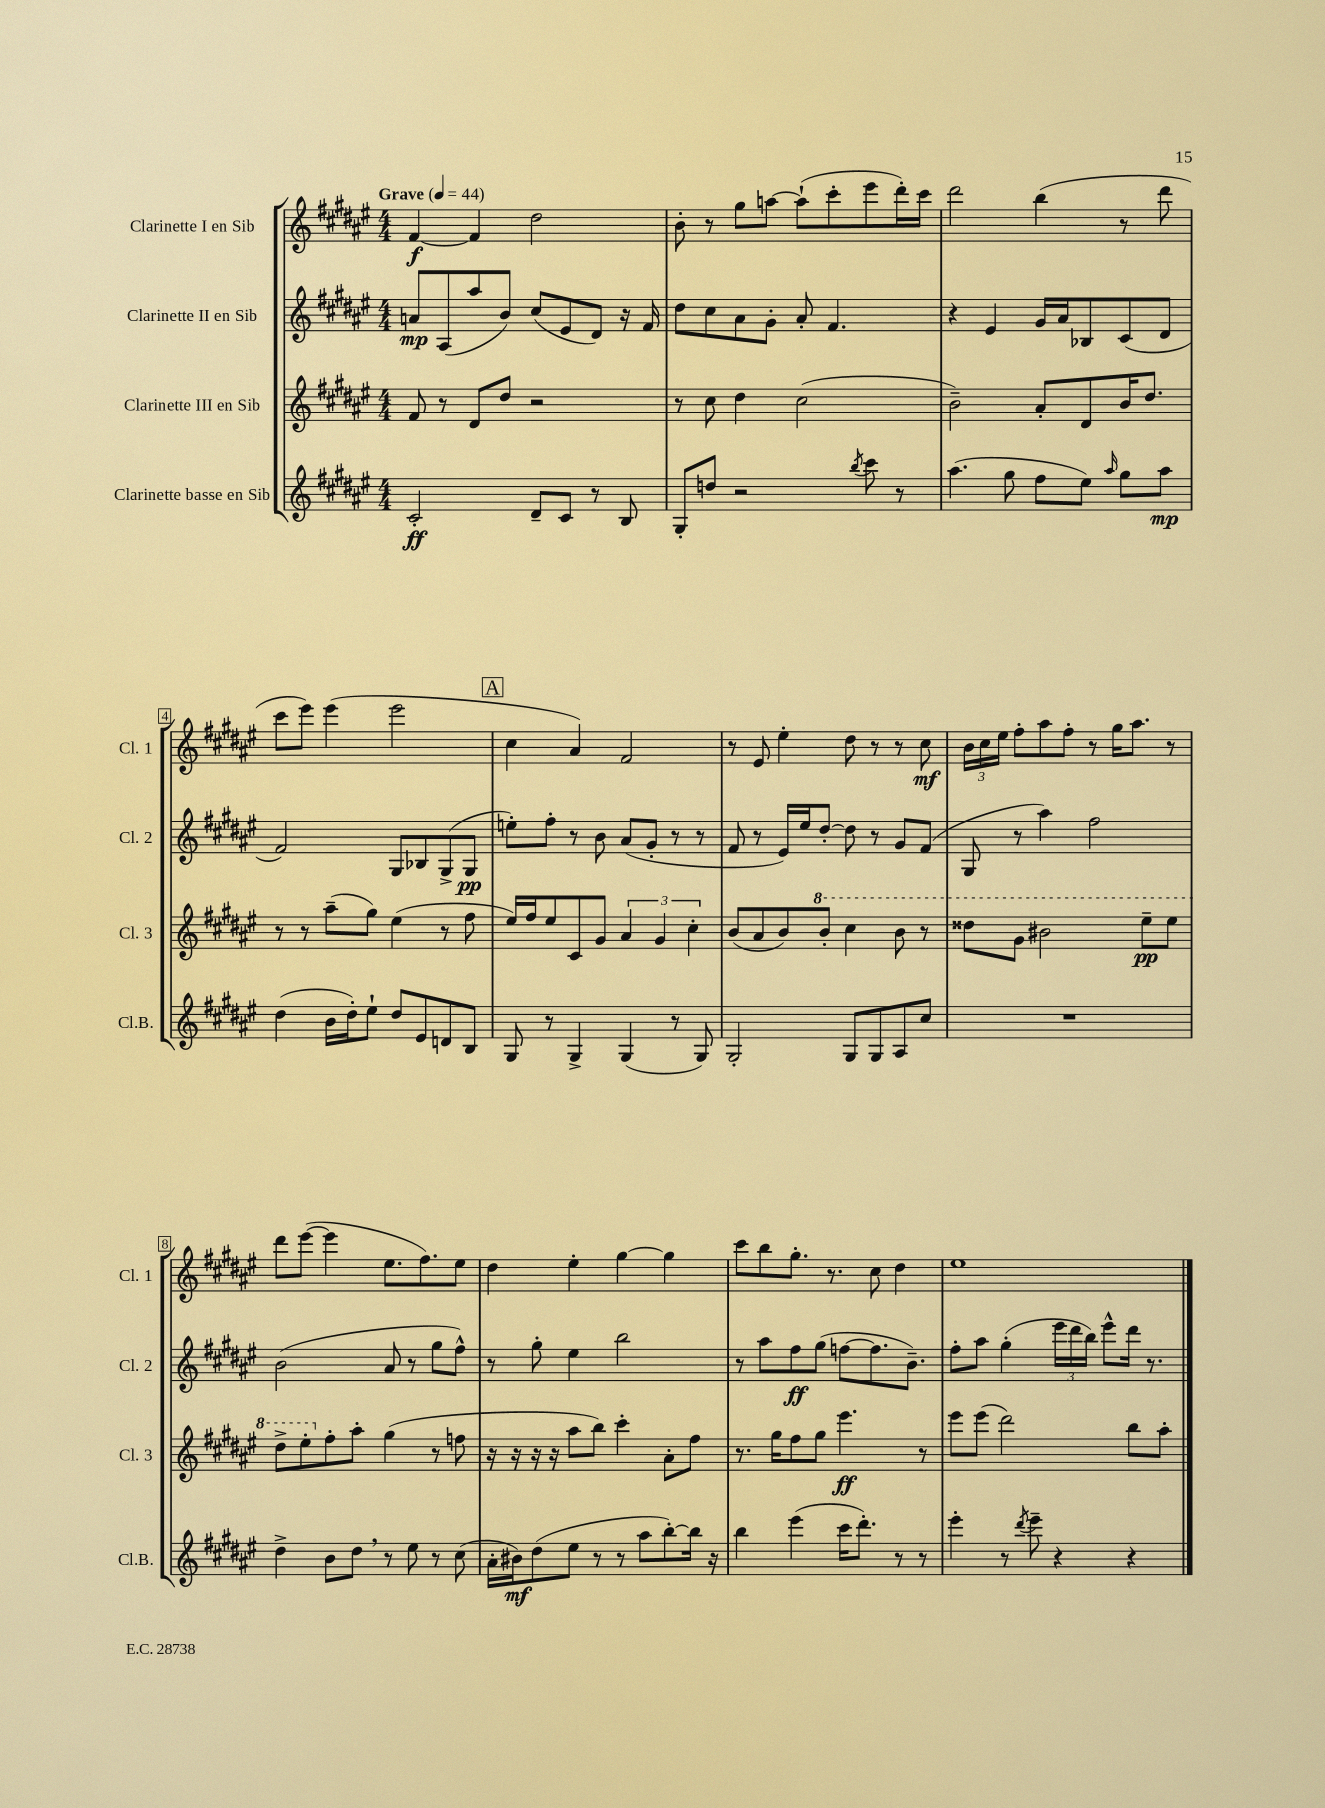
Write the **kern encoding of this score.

**kern	**kern	**kern	**kern
*staff4	*staff3	*staff2	*staff1
*clefG2	*clefG2	*clefG2	*clefG2
*k[f#c#g#d#a#e#]	*k[f#c#g#d#a#e#]	*k[f#c#g#d#a#e#]	*k[f#c#g#d#a#e#]
*M4/4	*M4/4	*M4/4	*M4/4
*MM44	*MM44	*MM44	*MM44
2c#'	8f#	8a	[4f#
.	8r	(8A#	.
.	8d#	8aa#	4f#]
.	8dd#	8b)	.
8d#~	2r	(8cc#	2dd#
8c#	.	8e#	.
8r	.	8d#)	.
8B	.	16r	.
.	.	16f#	.
=	=	=	=
8G#'	8r	8dd#	8b'
8dd	8cc#	8cc#	8r
2r	4dd#	8a#	8gg#
.	.	8g#'	[8aa
.	(2cc#	8a#'	(8aa`]
.	.	4.f#	8ccc#'
8qbb	.	.	.
8ccc#	.	.	8eee#
8r	.	.	16ddd#')
.	.	.	16ccc#
=	=	=	=
(4.aa#	2b~)	4r	2ddd#
.	.	4e#	.
8gg#	.	.	.
8ff#	8a#'	16g#	(4bb
.	.	16a#	.
8ee#)	8d#	8B-	.
16qqaa#	.	.	.
8gg#	16b	(8c#	8r
.	8.dd#	.	.
8aa#	.	8d#	8ddd#
=	=	=	=
(4dd#	8r	2f#)	8ccc#
.	8r	.	8eee#)
16b	(8aa#~	.	(4eee#
16dd#')	.	.	.
8ee#`	8gg#)	.	.
8dd#	(4ee#	8G#	2eee#
8e#	.	8B-	.
8d	8r	(8G#^	.
8B	8ff#	8G#	.
=	=	=	=
8G#	16ee#)	8ee')	4cc#
.	16ff#	.	.
8r	8ee#	8ff#'	.
4G#^	8c#	8r	4a#)
.	8g#	8b	.
(4G#	6a#	(8a#	2f#
.	.	8g#'	.
.	6g#	.	.
8r	.	8r	.
.	6cc#'	.	.
8G#)	.	8r	.
=	=	=	=
2G#'	(8b	8f#	8r
.	8a#	8r	8e#
.	8b)	16e#)	4ee#'
.	.	16ee#	.
.	8bb'	[8dd#'	.
8G#	4ccc#	8dd#]	8dd#
8G#	.	8r	8r
8A#	8bb	8g#	8r
8cc#	8r	(8f#	8cc#
=	=	=	=
1r	8ddd##	8G#	24b
.	.	.	24cc#
.	.	.	24ee#
.	8gg#	8r	8ff#'
.	2bb#	4aa#)	8aa#
.	.	.	8ff#'
.	.	2ff#	8r
.	.	.	16gg#
.	.	.	8.aa#
.	8eee#~	.	.
.	8eee#	.	8r
=	=	=	=
4dd#^	8ddd#^	(2b	8ddd#
.	8eee#'	.	([8eee#
8b	8ff#'	.	4eee#]
8dd#	8aa#'	.	.
8r	(4gg#	8a#	8.ee#
8ee#	.	8r	.
.	.	.	8.ff#)
8r	8r	8gg#	.
(8cc#	8ff	8ff#^^)	8ee#
=	=	=	=
16a#'	16r	8r	4dd#
16b#)	16r	.	.
(8dd#	16r	8gg#'	.
.	16r	.	.
8ee#	8aa#	4ee#	4ee#'
8r	8bb)	.	.
8r	4ccc#'	2bb	[4gg#
8aa#	.	.	.
[8bb')	8a#'	.	4gg#]
16bb]	8ff#	.	.
16r	.	.	.
=	=	=	=
4bb	8.r	8r	8ccc#
.	.	8aa#	8bb
.	16gg#	.	.
(4eee#	8ff#	8ff#	8.gg#'
.	8gg#	(8gg#	.
.	.	.	8.r
16ccc#	4.eee#	[8ff	.
8.ddd#')	.	.	.
.	.	8.ff]	8cc#
8r	.	.	4dd#
.	.	8.b~)	.
8r	8r	.	.
=	=	=	=
4eee#'	8eee#	8ff#'	1ee#
.	(8eee#	8aa#	.
8r	2ddd#)	(4gg#'	.
8qddd#	.	.	.
8eee#~	.	.	.
4r	.	24eee#	.
.	.	24ddd#	.
.	.	24bb)	.
.	.	8eee#^^	.
4r	8bb	16ddd#	.
.	.	8.r	.
.	8aa#'	.	.
==	==	==	==
*-	*-	*-	*-
